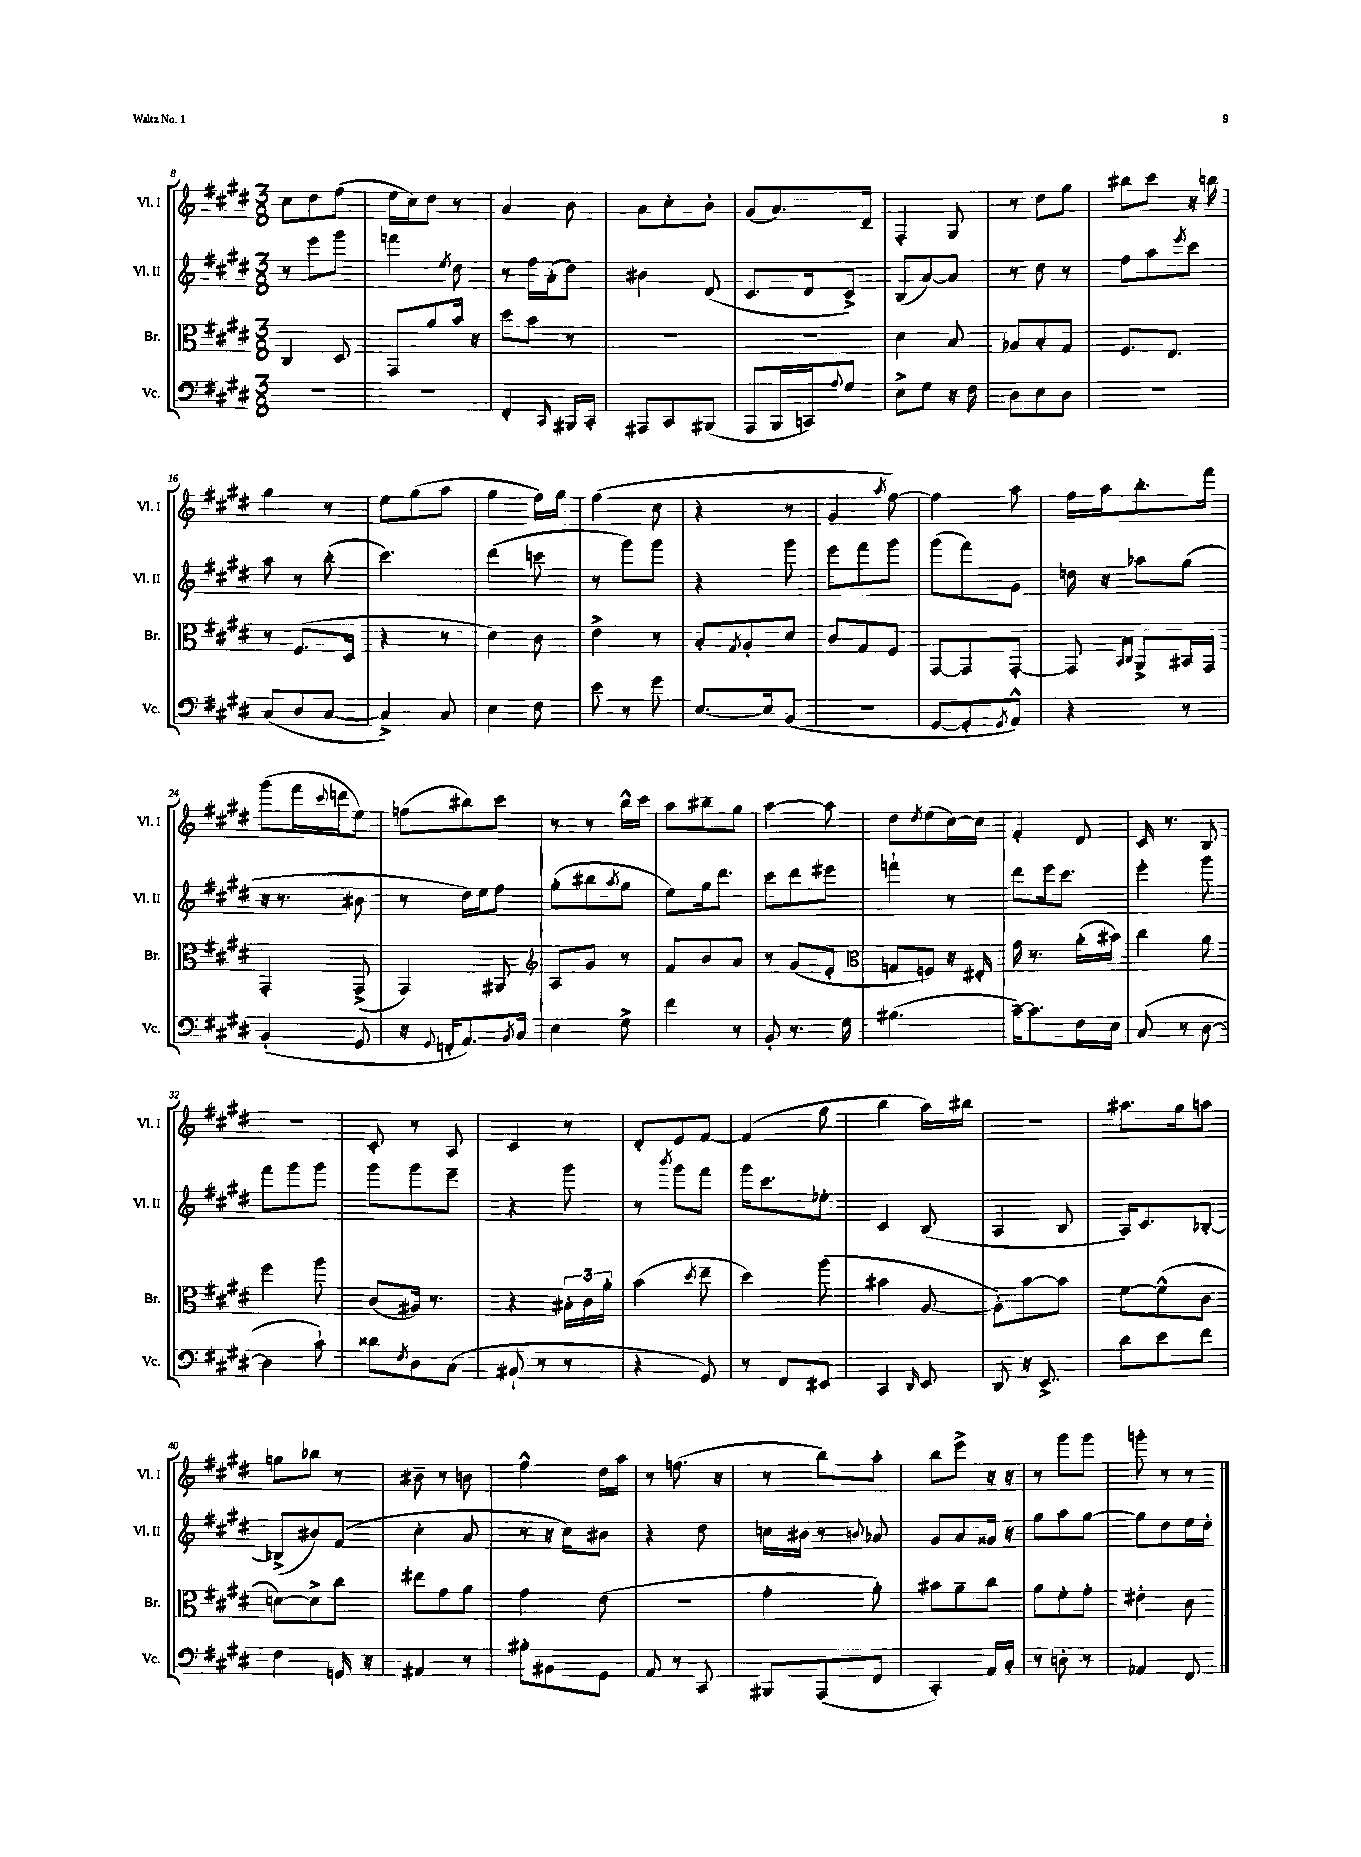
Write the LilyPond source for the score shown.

<<
\new StaffGroup <<
\new Staff = "s0" \with { instrumentName = "Vl. I" shortInstrumentName = "Vl. I" } {
    \clef treble \key e \major \numericTimeSignature \time 3/8
    cis''8 dis''8 fis''8( |
    e''16 cis''16) dis''8 r8 |
    a'4 b'8 |
    a'8 cis''8-. b'8-. |
    gis'8( a'8.) dis'16-- |
    fis4-. gis8 |
    r8 dis''8 gis''8 |
    bis''8 cis'''8 r16 b''16 |
    gis''4 r8 |
    e''8 gis''8( a''8 |
    gis''4 fis''16) gis''16 |
    fis''4( cis''8 |
    r4 r8 |
    gis'4 \acciaccatura { a''8 } fis''8~) |
    fis''4 a''8 |
    fis''16 a''16 b''8.-. fis'''16 |
    gis'''8( fis'''16 \appoggiatura { cis'''8 } d'''16 e''8) |
    f''8( bis''8) cis'''8 |
    r8 r8 b''16-^ cis'''16 |
    a''8 bis''8-- gis''8 |
    a''4~ a''8 |
    dis''8 \acciaccatura { dis''8 } e''8( cis''16~) cis''16 |
    fis'4-. dis'8 |
    cis'16 r8. b8 |
    R4. |
    cis'8-. r8 a8 |
    cis'4 r8 |
    dis'8-. e'8 fis'8~ |
    fis'4( gis''8 |
    b''4 a''16) bis''16 |
    R4. |
    ais''8. gis''16 a''8 |
    g''8 bes''8 r8 |
    bis'8-- r8 b'8 |
    fis''4-^ dis''16 a''16 |
    r8 f''8.( r16 |
    r8 b''8) a''8-. |
    b''8 e'''8-> r16 r16 |
    r8 gis'''8 gis'''8 |
    g'''8-. r8 r8 \bar "|." |
}
\new Staff = "s1" \with { instrumentName = "Vl. II" shortInstrumentName = "Vl. II" } {
    \clef treble \key e \major \numericTimeSignature \time 3/8
    r8 e'''8 gis'''8 |
    f'''4 \acciaccatura { e''8 } dis''8 |
    r8 fis''16 a'16-.( dis''8) |
    bis'4 dis'8( |
    cis'8. dis'16 cis'8->) |
    b8( a'8~) a'8 |
    r8 dis''8 r8 |
    fis''8 a''8 \acciaccatura { e'''8 } cis'''8 |
    a''8 r8 b''8-.( |
    cis'''4.) |
    dis'''4( c'''8 |
    r8 gis'''8) gis'''8 |
    r4 gis'''8 |
    e'''8 fis'''8 gis'''8 |
    gis'''8( fis'''8) gis'8 |
    d''16 r16 aes''8 gis''8( |
    r16 r8. bis'8 |
    r8 dis''16) e''16 fis''8 |
    gis''8-.( bis''8 \acciaccatura { a''8 } gis''8 |
    e''8) gis''16 dis'''8. |
    cis'''8 dis'''8 eis'''8 |
    f'''4-! r8 |
    dis'''8 e'''16 cis'''8. |
    e'''4-. gis'''8 |
    fis'''8 gis'''8 gis'''8 |
    gis'''8 gis'''8 e'''8-- |
    r4 gis'''8 |
    r8 \acciaccatura { b'''8 } gis'''8 fis'''8 |
    gis'''16 cis'''8. ees''8-. |
    cis'4 b8( |
    a4 b8 |
    a16) cis'8. bes8~-. |
    bes8->( bis'8) fis'8( |
    cis''4-. a'8 |
    r8 r16 cis''16) bis'8 |
    r4 dis''8 |
    c''16 bis'16 r8 \appoggiatura { b'8 } aes'8 |
    gis'8 a'8 gisis'16 r16 |
    gis''8 a''8 gis''8~ |
    gis''8 dis''8 e''16 dis''16-. \bar "|." |
}
\new Staff = "s2" \with { instrumentName = "Br." shortInstrumentName = "Br." } {
    \clef alto \key e \major \numericTimeSignature \time 3/8
    cis4 dis8 |
    gis,8 a'8 b'16 r16 |
    dis''8 b'8 r8 |
    R4. |
    R4. |
    dis'4 b8 |
    aes8 b8-. gis8 |
    fis8. e8. |
    r8 fis8.( dis16 |
    r4 r8 |
    dis'4) cis'8 |
    e'4-> r8 |
    b8-. \acciaccatura { gis8 } a8-. dis'8 |
    cis'8 gis8 fis8 |
    gis,8~ gis,8 gis,8~-. |
    gis,8 \grace { b,16 cis16 } a,8-> bis,16 gis,16 |
    gis,4-. gis,8->( |
    gis,4) ais,8 |
    \clef treble a8 gis'8 r8 |
    fis'8 b'8 a'8 |
    r8 gis'8( e'8-. |
    \clef alto g8 f8) r16 eis16-. |
    gis'16 r8. a'16-.( bis'16) |
    cis''4 a'8 |
    fis''4 a''8 |
    cis'8( ais16) r8. |
    r4 \tuplet 3/2 { bis16-. cis'16 a'16-. } |
    b'4( \acciaccatura { dis''8 } e''8-- |
    dis''4) a''8( |
    bis'4 a8~ |
    a8-.) b'8~ b'8 |
    fis'8~ fis'8-^( cis'8 |
    d'8~) d'8-> cis''8 |
    eis''8 gis'8 a'8 |
    gis'4 e'8( |
    r4. |
    gis'4-. a'8-.) |
    bis'8 a'8-- cis''8 |
    a'8 fis'8-. gis'8-. |
    eis'4-. cis'8 \bar "|." |
}
\new Staff = "s3" \with { instrumentName = "Vc." shortInstrumentName = "Vc." } {
    \clef bass \key e \major \numericTimeSignature \time 3/8
    R4. |
    R4. |
    fis,4-. \grace { cis,16 } bis,,16 cis,16-. |
    ais,,8 cis,8 bis,,8( |
    a,,8 b,,16 c,16) \appoggiatura { a8 } gis8 |
    e8-> gis8 r16 fis16 |
    dis8 e8 dis8 |
    R4. |
    cis8( dis8 cis8~ |
    cis4->) cis8 |
    e4 fis8 |
    e'8 r8 gis'8 |
    e8.~ e16 b,8( |
    R4. |
    gis,8~ gis,8-. \acciaccatura { gis,8 } a,8-^) |
    r4 r8 |
    b,4-.( gis,8 |
    r16 \appoggiatura { gis,8 } f,16-. a,8.) \acciaccatura { b,8 } cis16 |
    e4 gis8-> |
    fis'4 r8 |
    b,8-. r8. gis16 |
    bis4.( |
    cis'16~--) cis'8. fis16 e16 |
    cis8( r8 dis8~ |
    dis4 cis'8-!) |
    disis'8 \acciaccatura { fis8 } dis8 cis8( |
    bis,8-! r8 r8 |
    r4 gis,8) |
    r8 fis,8 eis,8 |
    cis,4 \grace { dis,16 } e,8 |
    dis,8 r16 e,8.-> |
    dis'8 e'8 fis'8 |
    fis4 g,16 r16 |
    ais,4 r8 |
    bis8-. bis,8 gis,8 |
    a,8 r8 cis,8 |
    bis,,8 a,,8( fis,8 |
    cis,4-.) a,16 cis16-. |
    r8 d8-. r8 |
    aes,4 fis,8 \bar "|." |
}
>>
>>
\layout { \context { \Score currentBarNumber = #8 } }
